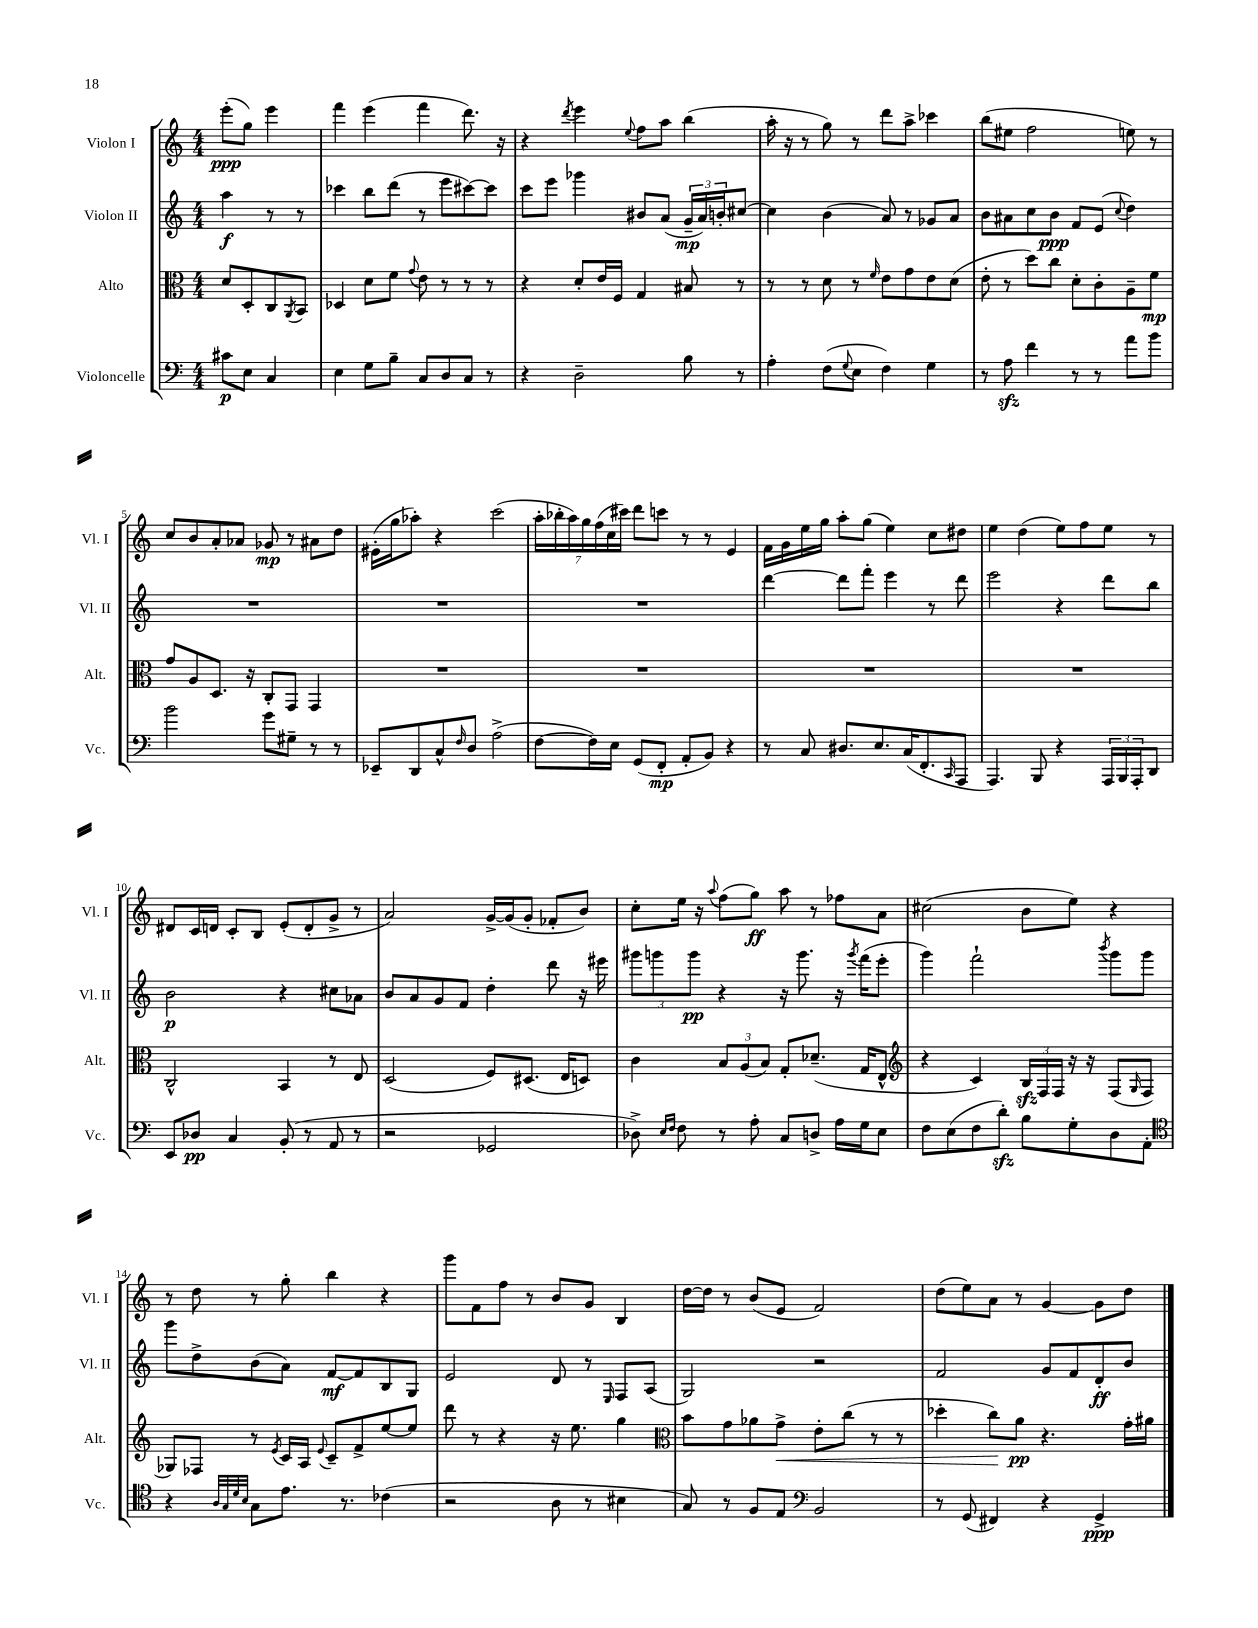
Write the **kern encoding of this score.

**kern	**dynam	**kern	**dynam	**kern	**dynam	**kern	**dynam
*part4	*part4	*part3	*part3	*part2	*part2	*part1	*part1
*staff4	*staff4	*staff3	*staff3	*staff2	*staff2	*staff1	*staff1
*I"Violoncelle	*	*I"Alto	*	*I"Violon II	*	*I"Violon I	*
*I'Vc.	*	*I'Alt.	*	*I'Vl. II	*	*I'Vl. I	*
*clefF4	*	*clefC3	*	*clefG2	*	*clefG2	*
*k[]	*	*k[]	*	*k[]	*	*k[]	*
*M4/4	*	*M4/4	*	*M4/4	*	*M4/4	*
=	=	=	=	=	=	=	=
8c#X\L	p	8d/L	.	4aa\	f	(8eee'\L	ppp
8E\J	.	8D'/	.	.	.	8gg\J)	.
4C/	.	8C/	.	8r	.	4eee\	.
.	.	8qAA/	.	.	.	.	.
.	.	8BB/J	.	8r	.	.	.
=1	=1	=1	=1	=1	=1	=1	=1
4E\	.	4D-X/	.	4ccc-X\	.	4fff\	.
8G\L	.	8d\L	.	8bb\L	.	(4eee\	.
8B~\J	.	8f\J	.	(8ddd\J	.	.	.
.	.	8qqg/	.	.	.	.	.
8C/L	.	8e\	.	8r	.	4fff\	.
8D/	.	8r	.	8eee\L	.	.	.
8C/J	.	8r	.	[8ccc#X\)	.	8.ddd\)	.
8r	.	8r	.	8ccc#\J]	.	.	.
.	.	.	.	.	.	16r	.
=2	=2	=2	=2	=2	=2	=2	=2
4r	.	4r	.	8ccc\L	.	4r	.
.	.	.	.	8eee\J	.	.	.
.	.	.	.	.	.	8qddd/	.
2D~\	.	8d'/L	.	4ggg-X\	.	4eee\	.
.	.	16e/L	.	.	.	.	.
.	.	16F/JJ	.	.	.	.	.
.	.	.	.	.	.	8qqee/	.
.	.	4G/	.	8b#X/L	.	8ff\L	.
.	.	.	.	(8a/J	.	8aa\J	.
8B\	.	8B#X/	.	24g~/LL	mp	(4bb\	.
.	.	.	.	24a/)	.	.	.
.	.	.	.	24bn'/J	.	.	.
8r	.	8r	.	[8cc#X/J	.	.	.
=3	=3	=3	=3	=3	=3	=3	=3
4A'\	.	8r	.	4cc#\]	.	16aa'\	.
.	.	.	.	.	.	16r	.
.	.	8r	.	.	.	8r	.
(8F\L	.	8d\	.	(4b\	.	8gg\)	.
8qqG/	.	.	.	.	.	.	.
8E\J	.	8r	.	.	.	8r	.
.	.	16qqf/	.	.	.	.	.
4F\)	.	8e\L	.	8a/)	.	8ddd\L	.
.	.	8g\	.	8r	.	8aa^\J	.
4G\	.	8e\	.	8g-X/L	.	4ccc-X\	.
.	.	(8d\J	.	8a/J	.	.	.
=4	=4	=4	=4	=4	=4	=4	=4
8r	.	8e'\	.	8b\L	.	(8bb\L	.
8Azz\	.	8r	.	8a#X\	.	8ee#X\J	.
4f\	.	8dd\L)	.	8cc\	.	2ff\	.
.	.	8cc\J	.	8b\J	ppp	.	.
8r	.	8d'\L	.	8f/L	.	.	.
8r	.	8c'\	.	(8e/J	.	.	.
.	.	.	.	8qqcc/	.	.	.
8a\L	.	8A~\	.	4dd\)	.	8een\)	.
8b\J	.	8f\J	mp	.	.	8r	.
!!LO:LB:g=z
=5	=5	=5	=5	=5	=5	=5	=5
2b\	.	8g/L	.	1r	.	8cc/L	.
.	.	8A/	.	.	.	8b/	.
.	.	8.D/J	.	.	.	8a'/	.
.	.	.	.	.	.	8a-X/J	.
.	.	16r	.	.	.	.	.
8g\L	.	8C'/L	.	.	.	8g-X/	mp
8G#X~\J	.	8GG/J	.	.	.	8r	.
8r	.	4GG/	.	.	.	8a#X\L	.
8r	.	.	.	.	.	8dd\J	.
=6	=6	=6	=6	=6	=6	=6	=6
8EE-X~/L	.	1r	.	1r	.	(16e#X'\LL	.
.	.	.	.	.	.	16gg\J	.
8DD/	.	.	.	.	.	8aa-X'\J)	.
8C^^/	.	.	.	.	.	4r	.
16qqF/	.	.	.	.	.	.	.
8D/J	.	.	.	.	.	.	.
(2A^\	.	.	.	.	.	(2ccc\	.
=7	=7	=7	=7	=7	=7	=7	=7
[8F\L	.	1r	.	1r	.	28aa'\LL	.
.	.	.	.	.	.	28bb-X'\	.
.	.	.	.	.	.	28aa\)	.
.	.	.	.	.	.	28gg\	.
16F\L])	.	.	.	.	.	.	.
.	.	.	.	.	.	(28ff\	.
.	.	.	.	.	.	28cc\	.
16E\JJ	.	.	.	.	.	.	.
.	.	.	.	.	.	28ccc#X\JJ)	.
(8GG/L	.	.	.	.	.	8ddd\L	.
8FF'/J	mp	.	.	.	.	8cccn\J	.
8AA'/L	.	.	.	.	.	8r	.
8BB/J)	.	.	.	.	.	8r	.
4r	.	.	.	.	.	4e/	.
=8	=8	=8	=8	=8	=8	=8	=8
8r	.	1r	.	[4ddd\	.	16f\LL	.
.	.	.	.	.	.	16g\	.
8C/	.	.	.	.	.	16ee\	.
.	.	.	.	.	.	16gg\JJ	.
8.D#X/L	.	.	.	8ddd\L]	.	8aa'\L	.
.	.	.	.	8fff'\J	.	(8gg\J	.
8.E/	.	.	.	.	.	.	.
.	.	.	.	4eee\	.	4ee\)	.
(16C/K	.	.	.	.	.	.	.
8.FF'/	.	.	.	.	.	.	.
.	.	.	.	8r	.	8cc\L	.
16qqCC/	.	.	.	.	.	.	.
8AAA/J	.	.	.	8ddd\	.	8dd#X\J	.
=9	=9	=9	=9	=9	=9	=9	=9
4.AAA/)	.	1r	.	2eee\	.	4ee\	.
.	.	.	.	.	.	(4dd\	.
8BBB/	.	.	.	.	.	.	.
4r	.	.	.	4r	.	8ee\L)	.
.	.	.	.	.	.	8ff\	.
24AAA/LL	.	.	.	8ddd\L	.	8ee\J	.
24BBB/	.	.	.	.	.	.	.
24AAA'/J	.	.	.	.	.	.	.
8DD/J	.	.	.	8bb\J	.	8r	.
!!LO:LB:g=z
=10	=10	=10	=10	=10	=10	=10	=10
8EE/L	.	2C^^/	.	2b\	p	8d#X/L	.
8D-X/J	pp	.	.	.	.	16c/L	.
.	.	.	.	.	.	16dn/JJ	.
4C/	.	.	.	.	.	8c'/L	.
.	.	.	.	.	.	8B/J	.
(8BB'/	.	4BB/	.	4r	.	(8e'/L	.
8r	.	.	.	.	.	8d'/	.
8AA/	.	8r	.	8cc#X\L	.	8g^/J	.
8r	.	8E/	.	8a-X\J	.	8r	.
=11	=11	=11	=11	=11	=11	=11	=11
2r	.	(2D/	.	8b/L	.	2a/)	.
.	.	.	.	8a/	.	.	.
.	.	.	.	8g/	.	.	.
.	.	.	.	8f/J	.	.	.
2GG-X/	.	8F/L)	.	4dd'\	.	[16g^/LL	.
.	.	.	.	.	.	(16g/J]	.
.	.	(8.D#X/J	.	.	.	8g'/J	.
.	.	.	.	8ddd\	.	8f-X'/L	.
.	.	16E/KL	.	.	.	.	.
.	.	8Dn/J)	.	16r	.	8b/J)	.
.	.	.	.	16eee#X\	.	.	.
=12	=12	=12	=12	=12	=12	=12	=12
8D-X^\)	.	4c\	.	12ggg#X\L	.	8cc'\L	.
.	.	.	.	12gggn\	.	.	.
16qqE/LL	.	.	.	.	.	.	.
16qqF/JJ	.	.	.	.	.	.	.
8F\	.	.	.	.	.	16ee\Jk	.
.	.	.	.	12ggg\J	pp	.	.
.	.	.	.	.	.	16r	.
.	.	.	.	.	.	8qqaa/	.
8r	.	12B/L	.	4r	.	(8ff\L	.
.	.	(12A/	.	.	.	.	.
8A'\	.	.	.	.	.	8gg\J)	ff
.	.	12B/J)	.	.	.	.	.
8C/L	.	8G'/L	.	16r	.	8aa\	.
.	.	.	.	8.ggg\	.	.	.
8Dn^/J	.	(8.d-X~/J	.	.	.	8r	.
16A\LL	.	.	.	16r	.	8ff-X\L	.
.	.	.	.	8qggg/	.	.	.
16G\J	.	16G/KL	.	(16fff\KL	.	.	.
8E\J	.	8E^^/J	.	8eee'\J	.	8a\J	.
=13	=13	=13	=13	=13	=13	=13	=13
*	*	*clefG2	*	*	*	*	*
8F\L	.	4r	.	4ggg\)	.	(2cc#X\	.
(8E\	.	.	.	.	.	.	.
8F\	.	4c/)	.	2fff`\	.	.	.
8dzz'\J)	.	.	.	.	.	.	.
8B\L	.	24Bzz/LL	.	.	.	8b\L	.
.	.	24F/	.	.	.	.	.
.	.	24F/JJ	.	.	.	.	.
8G'\	.	16r	.	.	.	8ee\J)	.
.	.	16r	.	.	.	.	.
.	.	.	.	8qbbb/	.	.	.
8D\	.	(8F/L	.	8ggg\L	.	4r	.
.	.	16qqG/	.	.	.	.	.
8AA'\J	.	8F/J	.	8ggg\J	.	.	.
!!LO:LB:g=z
=14	=14	=14	=14	=14	=14	=14	=14
*clefC4	*	*	*	*	*	*	*
4r	.	8G-X/L)	.	8ggg\L	.	8r	.
.	.	8F-X/J	.	8dd^\	.	8dd\	.
32qqA/LLL	.	.	.	.	.	.	.
32qqG/	.	.	.	.	.	.	.
32qqd/	.	.	.	.	.	.	.
32qqB/JJJ	.	.	.	.	.	.	.
8G\L	.	8r	.	(8b\	.	8r	.
.	.	8qe/	.	.	.	.	.
8.e\J	.	16c/LL	.	8a\J)	.	8gg'\	.
.	.	16A/JJ	.	.	.	.	.
.	.	8qqe/	.	.	.	.	.
.	.	8c~/L	.	[8f/L	mf	4bb\	.
8.r	.	.	.	.	.	.	.
.	.	8f^/	.	8f/]	.	.	.
(4c-X\	.	[8ee/	.	8B/	.	4r	.
.	.	8ee/J]	.	8G/J	.	.	.
=15	=15	=15	=15	=15	=15	=15	=15
2r	.	8ddd\	.	2e/	.	8ggg\L	.
.	.	8r	.	.	.	8f\	.
.	.	4r	.	.	.	8ff\J	.
.	.	.	.	.	.	8r	.
8A\	.	16r	.	8d/	.	8b/L	.
.	.	8.ee\	.	.	.	.	.
8r	.	.	.	8r	.	8g/J	.
.	.	.	.	16qqE/	.	.	.
4B#X\	.	4gg\	.	8F/L	.	4B/	.
.	.	.	.	(8A/J	.	.	.
=16	=16	=16	=16	=16	=16	=16	=16
*	*	*clefC3	*	*	*	*	*
8G/)	.	8b\L	.	2G/)	.	[16dd\LL	.
.	.	.	.	.	.	16dd\JJ]	.
8r	.	8g\	.	.	.	8r	.
8F/L	.	8a-X\	.	.	.	(8b/L	.
!	!	!	!LO:HP:b	!	!	!	!
8E/J	.	8g^\J	<	.	.	8e/J	.
*clefF4	*	*	*	*	*	*	*
2BB/	.	8e'\L	.	2r	.	2f/)	.
.	.	(8cc\J	.	.	.	.	.
.	.	8r	.	.	.	.	.
.	.	8r	.	.	.	.	.
=17	=17	=17	=17	=17	=17	=17	=17
8r	.	4dd-X'\	.	2f/	.	(8dd\L	.
(8GG/	.	.	.	.	.	8ee\)	.
4FF#X/)	.	8cc\L)	.	.	.	8a\J	.
.	.	8a\J	[ pp	.	.	8r	.
4r	.	4.r	.	8g/L	.	[4g/	.
.	.	.	.	8f/	.	.	.
4GG^/	ppp	.	.	8d'/	ff	8g\L]	.
.	.	16g'\LL	.	8b/J	.	8dd\J	.
.	.	16a#X\JJ	.	.	.	.	.
==	==	==	==	==	==	==	==
*-	*-	*-	*-	*-	*-	*-	*-
